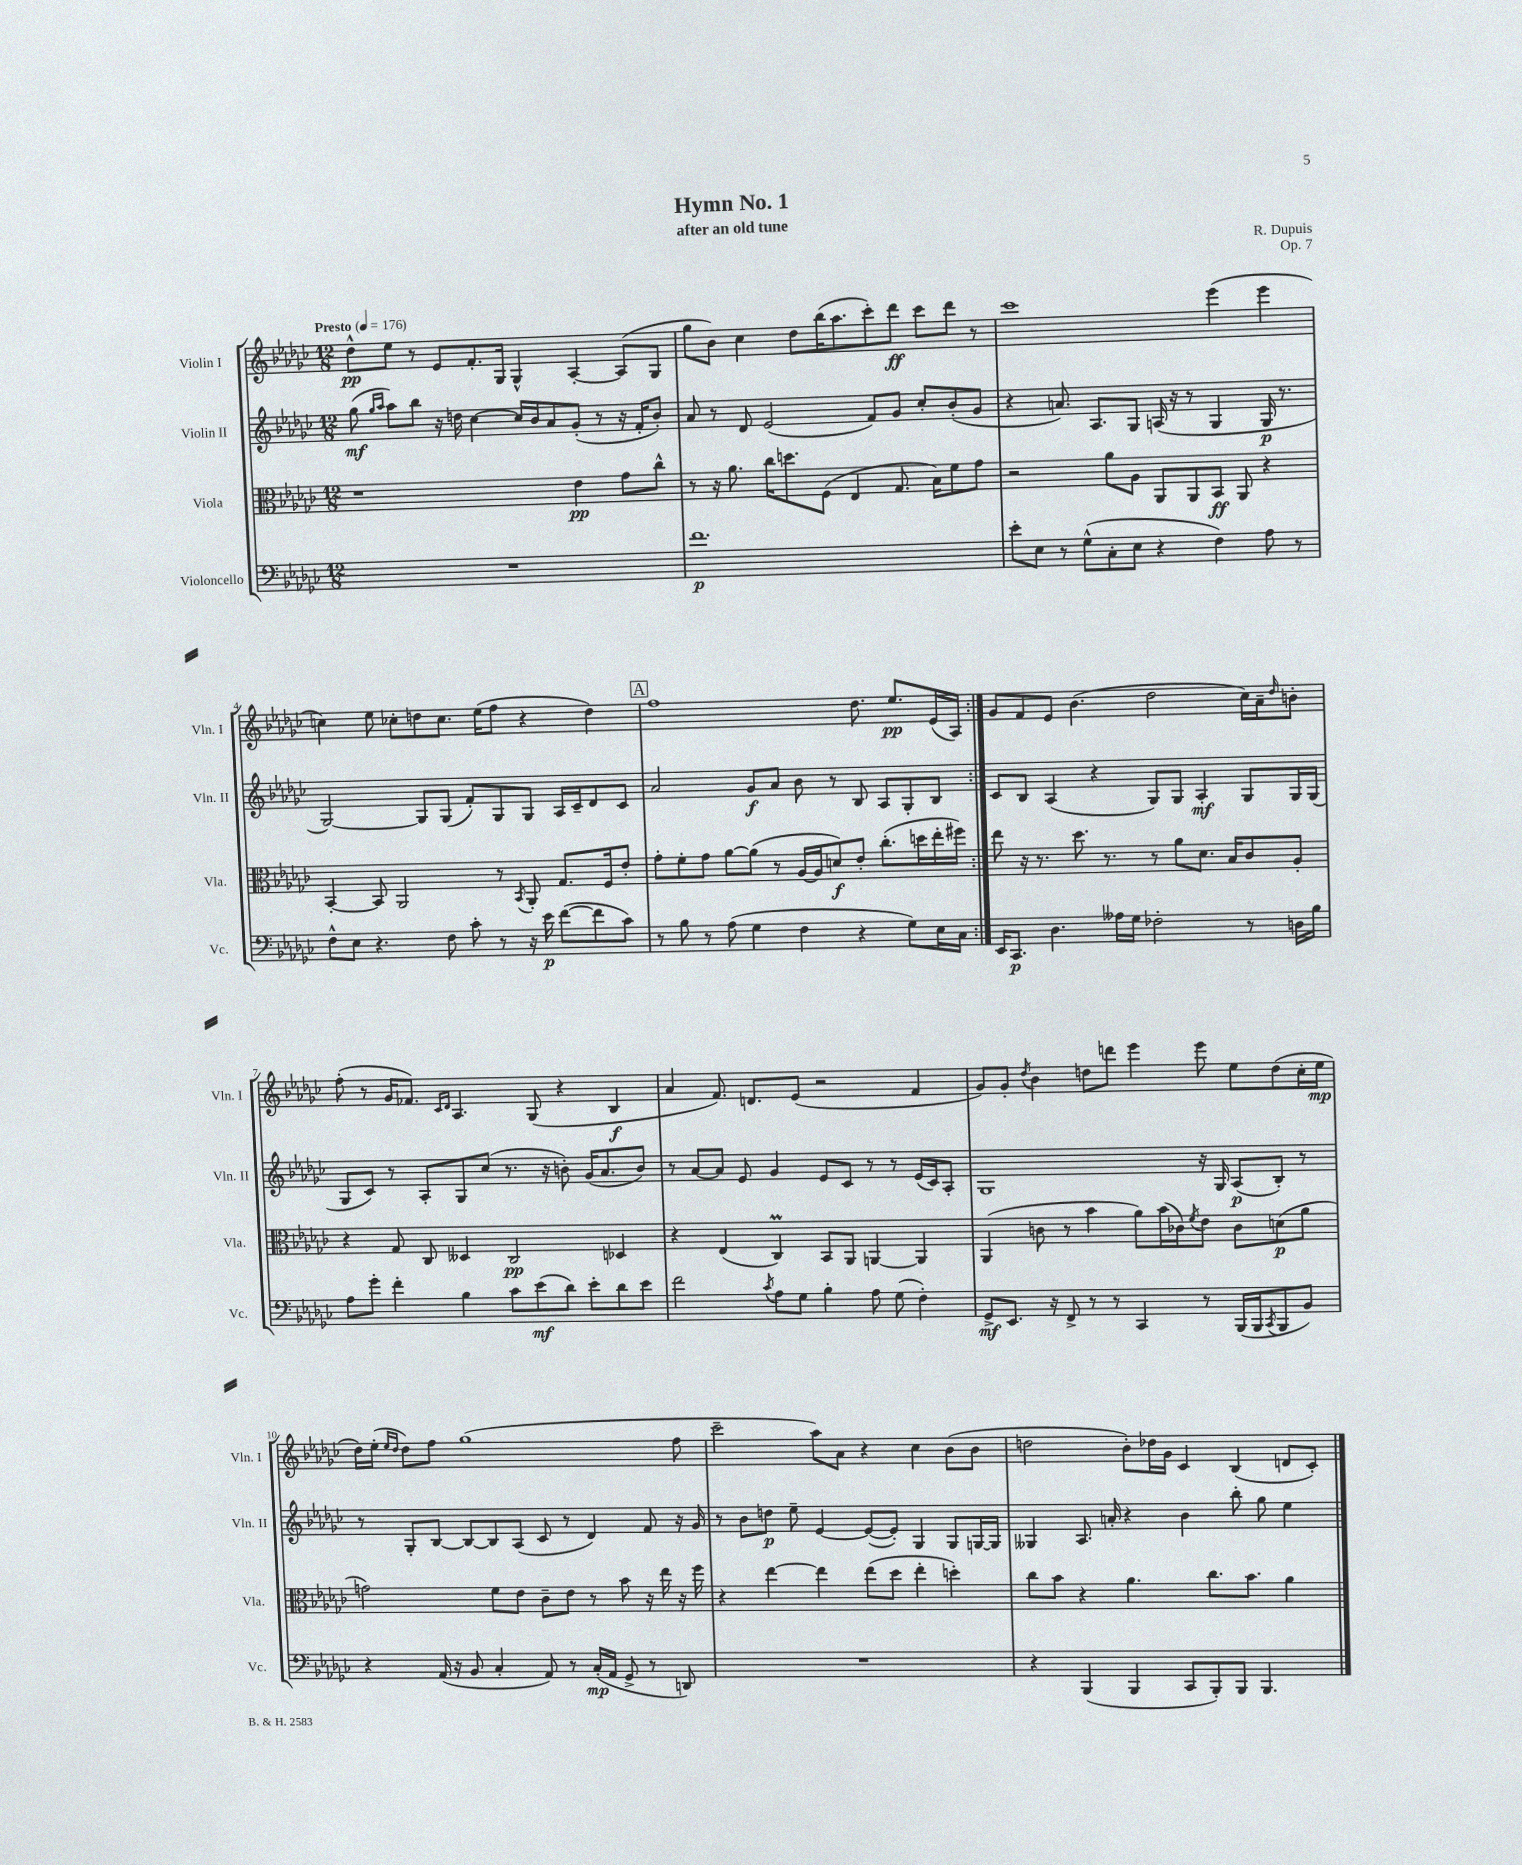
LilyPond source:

\header { title = "Hymn No. 1" composer = "R. Dupuis" subtitle = "after an old tune" opus = "Op. 7" }
<<
\new StaffGroup <<
\new Staff = "s0" \with { instrumentName = "Violin I" shortInstrumentName = "Vln. I" } {
    \clef treble \key ges \major \numericTimeSignature \time 12/8 \tempo "Presto" 4 = 176
    \repeat volta 2 { des''8-^\pp ees''8 r8 ees'8 f'8.-. ges16 ges4-^ aes4~-. aes8( ges8 |
    ges''8 bes'8) ces''4 des''8 bes''16( aes''8. ces'''8-.) des'''8\ff ces'''8 des'''8 r8 |
    ces'''1 ees'''4( ees'''4 |
    c''4) ees''8 ces''8-. d''8 ces''8. ees''16( f''8 r4 d''4) |
    \mark \markup { \box "A" } f''1 des''8. ees''8.\pp ees'16( aes16) | }
    ges'8 f'8 ees'8 bes'4.( des''2 ces''16) aes'16-- \grace { des''16 } b'8-. |
    f''8-.( r8 ges'16 fes'8.) \grace { ces'16 des'16 } aes4. ges8( r4 bes4\f |
    aes'4 f'8.) d'8. ees'8( r2 f'4 |
    ges'8) ges'8-. \acciaccatura { des''8 } bes'4 d''8 d'''8 ees'''4 ees'''8 ees''8 d''8( ces''16-. ees''16\mp |
    des''16) ees''16-.( \grace { ees''16 des''16 } des''8) f''8 ges''1( f''8 |
    ces'''2-- aes''8) aes'8 r4 ces''4 bes'8( bes'8 |
    d''2 bes'8-.) des''16 ges'16 ces'4 bes4( d'8 ces'8-.) \bar "|." |
}
\new Staff = "s1" \with { instrumentName = "Violin II" shortInstrumentName = "Vln. II" } {
    \clef treble \key ges \major \numericTimeSignature \time 12/8
    \repeat volta 2 { ges''8\mf( \grace { ges''16 aes''16 } aes''8) bes''8 r16 d''16 ces''4~ ces''16 bes'16 aes'8 ges'8-.( r8 r16 f'16-. bes'8-.) |
    aes'8 r8 des'8 ees'2( f'8) ges'8 ces''8-. bes'8-.( ges'8 |
    r4 a'8.) aes8. ges8 a16( r16 r8 ges4 ges16\p r8. |
    ges2~) ges8 ges8( f'8-.) ges8 ges8 aes16 ces'16-- des'8 ces'8 |
    \mark \markup { \box "A" } aes'2 ges'8\f aes'8 bes'8 r8 bes8 aes8 ges8-. bes8 | }
    ces'8 bes8 aes4( r4 ges8) ges8 aes4-.\mf ges8 ges16 ges16( |
    ges8 ces'8) r8 aes8-. ges8 ces''8( r8. r16 b'8-.) ges'16( aes'8. b'8) |
    r8 aes'8~ aes'8 ees'8 ges'4 ees'8 ces'8 r8 r8 ees'16( ces'16) aes8-. |
    ges1 r16 ges16 aes8\p( bes8-.) r8 |
    r8 ges8-. bes8~ bes8~ bes8 aes8( ces'8 r8 des'4) f'8 r16 ges'16 |
    r8 bes'8 d''8\p ees''8-- ees'4~ ees'8~( ees'8-.) ges4 ges8 g16~ g16 |
    geses4 aes8. a'16-. r4 bes'4 bes''8-. ges''8 ees''4 \bar "|." |
}
\new Staff = "s2" \with { instrumentName = "Viola" shortInstrumentName = "Vla." } {
    \clef alto \key ges \major \numericTimeSignature \time 12/8
    \repeat volta 2 { r1 ees'4\pp ges'8 ces''8-^ |
    r8 r16 aes'8. ces''16 d''8. f8( ees4 ges8. bes16) f'8 ges'8 |
    r2 aes'8 aes8 aes,8 aes,8 bes,8\ff aes,8 r4 |
    bes,4~-. bes,8 aes,2 r8 \acciaccatura { bes,8 } aes,8-. ges8. f16 ees'8-. |
    \mark \markup { \box "A" } ges'8-. f'8-. ges'8 aes'8~ aes'8( r8 aes16~ aes16 d'8\f) ees'8-. ces''8.-.( d''16 ees''16-. fis''16) | }
    ees''8 r16 r8. des''8. r8. r8 aes'8 des'8. bes16 ces'8 aes8-. |
    r4 ges8 ces8 deses4 ces2\pp des4 |
    r4 ees4( ces4\prall) bes,8 aes,8 a,4~ a,4 |
    aes,4( c'8 r8 bes'4 aes'8) bes'16( ces'16) \acciaccatura { f'8 } ees'8 ces'8 d'8\p( aes'8 |
    g'2) f'8 ees'8 ces'8-- ees'8 r8 bes'8 r16 ees''16 r16 f''16 |
    r4 ees''4~ ees''4 ees''8( des''8 ees''4-. d''4-.) |
    ces''8 bes'8 r4 aes'4. ces''8. bes'8. aes'4 \bar "|." |
}
\new Staff = "s3" \with { instrumentName = "Violoncello" shortInstrumentName = "Vc." } {
    \clef bass \key ges \major \numericTimeSignature \time 12/8
    \repeat volta 2 { R1. |
    f'1.\p |
    ees'8-. ees8 r8 ges8-^( ces8-. ees8 r4 f4) aes8 r8 |
    f8-^ ees8 r4. f8 ces'8-. r8 r16 ees'16\p f'8~( f'8 ces'8) |
    \mark \markup { \box "A" } r8 bes8 r8 aes8( ges4 f4 r4 ges8) ees16 ces16 | }
    ees,16 ces,8.\p des4. aeses16 ges16 fes2-. r8 d16 bes16 |
    aes8 ges'8-. f'4-. bes4 ces'8 ees'8\mf( des'8) ees'8-. des'8 ees'8 |
    f'2 \acciaccatura { ces'8 } aes8 ges8 bes4-. aes8 ges8( f4-.) |
    ges,8->\mf ees,8. r16 f,8-> r8 r8 ces,4 r8 bes,,16( bes,,16 \acciaccatura { ces,8 } bes,,8 bes,8) |
    r4 aes,16( r16 bes,8 ces4-. aes,8) r8 ces16-.\mp( aes,16 ges,8-> r8 d,8) |
    R1. |
    r4 bes,,4( bes,,4 ces,8 bes,,8-.) bes,,8 bes,,4. \bar "|." |
}
>>
>>
